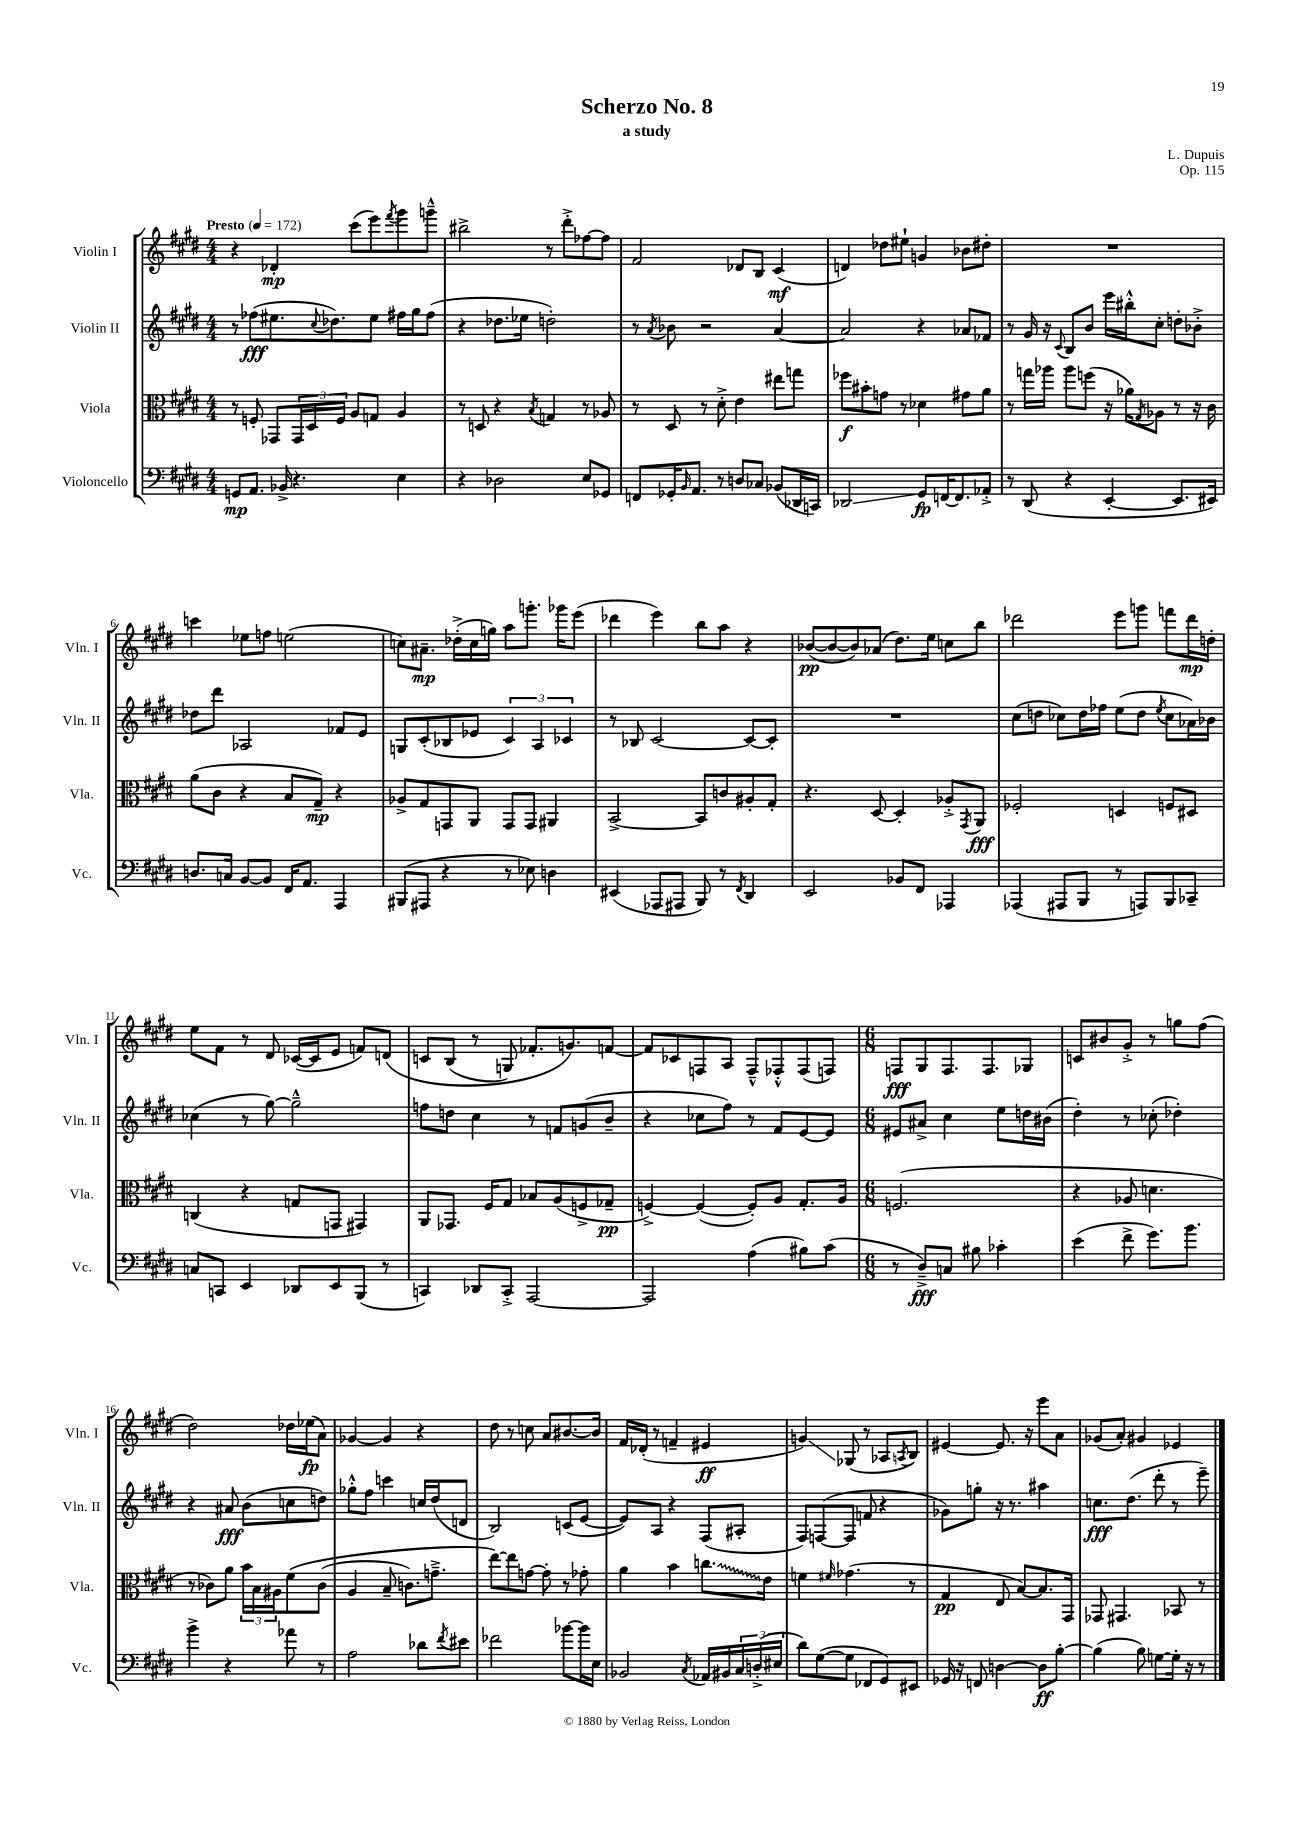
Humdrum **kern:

**kern	**kern	**kern	**kern
*staff4	*staff3	*staff2	*staff1
*clefF4	*clefC3	*clefG2	*clefG2
*k[f#c#g#d#]	*k[f#c#g#d#]	*k[f#c#g#d#]	*k[f#c#g#d#]
*M4/4	*M4/4	*M4/4	*M4/4
*MM172	*MM172	*MM172	*MM172
8GG/L	8r	8r	4r
8.AA/J	8F'/	(8ff-\L	.
.	8GG-/L	8.ee#\	4d-'/
16BB-^/	.	.	.
4.r	24GG-/L	.	.
.	24D#/	.	.
.	.	8qqcc#/	.
.	.	8.dd-\)	.
.	24F/JJ	.	.
.	8A/L	.	(8ccc#\L
.	8G/J	8ee#\J	8eee\)
.	.	.	8qfff#/
4E\	4A/	16ff#\LL	8ggg#\
.	.	16gg#\J	.
.	.	(8ff#\J	8ggg~^^\J
=	=	=	=
4r	8r	4r	2bb#^\
.	8D/	.	.
2D-\	4r	8.dd-\L	.
.	.	16ee-\Jk	.
.	8qB/	.	.
.	4G/	2dd'\)	8r
.	.	.	8ddd#'^\L
8E/L	8r	.	[8ff-\
8GG-/J	8A-/	.	8ff-\]J
=	=	=	=
8FF/L	8r	8r	2f#/
.	.	8qa/	.
16GG-'/K	8D#/	8b-\	.
16qqBB/	.	.	.
8.AA/J	.	.	.
.	8r	2r	.
8r	8d#'^\	.	.
8D/L	4e\	.	8d-/L
8C-/J	.	.	8B/J
(8BB-/L	8ee#\L	[4a/	(4c#/
16DD-/L	8gg\J	.	.
16CC/JJ)	.	.	.
=	=	=	=
2DD-/	8ff-\L	2a/]	4d/)
.	8b#'\	.	.
.	8g\J	.	8dd-\L
.	8r	.	8ee#`\J
8GG#/L	4d-\	4r	4g/
[16FF/K	.	.	.
8.FF/]	.	.	.
.	8g#\L	8a-/L	8b-\L
8AA-'^/J	8a\J	8f-/J	8dd#'\J
=	=	=	=
8r	8r	8r	1r
(8DD#/	16gg\LL	16g#/	.
.	16aa-\JJ	16r	.
.	.	8qqc#/	.
4r	8aa-\L	8B/L	.
.	(8ff\J	8b/J	.
[4EE'/	16r	16eee\LL	.
.	16a-\LK)	16bb#'^^\J	.
.	8qG#/	.	.
.	8A-\J	8cc#'\J	.
8.EE/]L	8r	8dd'\L	.
.	16r	8b-'^\J	.
16EE#/Jk)	16c#\	.	.
=	=	=	=
8.D/L	(8a\L	8dd-\L	4ccc\
.	8c#\J	8ddd#\J	.
16C/Jk	.	.	.
[8BB/L	4r	2A-/	8ee-\L
8BB/]J	.	.	8ff\J
16FF#/LK	8B/L	.	(2ee\
8.AA/J	.	.	.
.	8G#~/J)	.	.
4AAA/	4r	8f-/L	.
.	.	8e/J	.
=	=	=	=
(8BBB#/L	8A-^/L	8G/L	8cc\L)
8AAA#/J	8G#/	(8c#'/	8.a#~\J
4r	8GG/	8B-/	.
.	.	.	(16dd-'^\LL
.	8AA/J	8e-/J	16cc\
.	.	.	16gg\JJ)
8r	8GG/L	6c#/)	8aa\L
8E-\)	8GG/J	.	8.ggg'\J
.	.	6A/	.
4D\	4AA#/	.	.
.	.	.	16ggg-\LK
.	.	6c-/	.
.	.	.	(8eee\J
=	=	=	=
(4EE#/	[2BB^/	8r	4ddd-\
.	.	8B-/	.
8AAA-/L	.	[2c#/	4eee\)
8AAA#/J	.	.	.
8BBB/)	8BB/]L	.	8bb\L
8r	8c/	.	8aa\J
8qFF#/	.	.	.
4DD#/	8A#'/	8c#/_L	4r
.	8G#'/J	8c#'/]J	.
=	=	=	=
2EE/	4.r	1r	([8b-/L
.	.	.	8b-/_
.	.	.	8b-/])
.	[8D#/	.	(8a-/J
8BB-/L	4D#'/]	.	8.dd#\L)
8FF#/J	.	.	.
.	.	.	16ee\Jk
4AAA-/	8A-'^/L	.	8cc\L
.	8qGG#/	.	.
.	8AA/J	.	8bb\J
=	=	=	=
(4AAA-/	2F-'/	(8cc#\L	2ddd-\
.	.	8dd\J	.
8AAA#/L	.	8cc-\L)	.
8BBB/J	.	16dd\L	.
.	.	16ff-\JJ	.
8r	4D/	(8ee\L	8eee\L
8AAA/L)	.	8dd\J	8ggg\J
.	.	8qee/	.
8BBB/	8F/L	8cc-\L	8fff\L
8CC-~/J	8D#/J	16a-\L)	16ddd-\L
.	.	16b-\JJ	16dd'\JJ
=	=	=	=
8C/L	(4C/	(4cc-\	8ee\L
8CC/J	.	.	8f#\J
4EE/	4r	8r	8r
.	.	[8gg#\)	8d#/
8DD-/L	8G/L	2gg#~^^\]	([16c-/LL
.	.	.	16c-/]J
8EE/	8GG/J	.	8e/J
(8BBB/J	4GG#/)	.	8f/L)
8r	.	.	&(8d/J
=	=	=	=
4CC/)	8AA/L	8ff\L	8c/L
.	8.GG-/J	8dd\J	(8B/J
8DD-/L	.	4cc#\	8r
.	16F#/LK	.	.
8CC'^/J	8G#/J	.	8G/)
[2AAA/	8B-/L	8r	8.f-'/L
.	(8A/	8f/L	.
.	.	.	8.g/&)
.	8F^/	(8g/	.
.	8G-~/J	8b~/J	[8f/J
=	=	=	=
2AAA/]	[4F^/)	4r	8f/]L
.	.	.	8c-/
.	(4F/_	8cc-\L	8F/
.	.	8ff#\J)	8A/J
(4A\	8F'/]L)	8r	8F~^^/L
.	8A/J	8f#/L	8F-'^^/
8B#\L)	8.G#'/L	[8e/	(8F-/
(8c#\J	.	8e/]J	8F/J)
.	16A/Jk	.	.
=	=	=	=
*M6/8	*M6/8	*M6/8	*M6/8
8r	(2.F/	8e#/L	8F/L
8D#~^/L)	.	8a#^/J	8G#/
8C/J	.	4cc#\	8.F/
8B#\	.	.	.
.	.	.	8.F/
4c-'\	.	8ee\L	.
.	.	16dd\L	8G-/J
.	.	(16b#\JJ	.
=	=	=	=
(4e\	4r	4dd#'\)	8c/L
.	.	.	8b#/
8f#^\	8A-/	8r	8g#'^/J
8.g#\L)	4.d\	(8cc-'\	8r
.	.	4dd-'\)	8gg\L
8.b\J	.	.	.
.	.	.	(8ff#\J
=	=	=	=
4b^\	8r	4r	2dd#\)
.	8c-\L)	.	.
4r	8a\J	8a#/	.
.	24b\LL	(8b\L	.
.	24B\	.	.
.	24A#\J	.	.
8a-\	&(8f#\	8cc\	16dd-\LL
.	.	.	(16ee-\J
8r	(8c-\J	8dd\J)	8a\J)
=	=	=	=
2A\	4A/	8gg-'^^\L	[4g-/
.	.	8ff#\J	.
.	8B~/	4ccc\	4g-/]
.	8.c\L)	.	.
8d-\L	.	16cc/LL	4r
.	8.g~^\J	(16dd#/J	.
8qf#/	.	.	.
8e#\J	.	8d/J	.
=	=	=	=
2f-\	[8ee\L&)	2B/)	8dd#\
.	8ee\]	.	8r
.	[8g\J	.	8cc\
.	8g'\]	.	8a/L
[8b-\L	8r	(8c/L	[8.b#/
16b-\]L	8g-'\	[8e/J	.
16E\JJ	.	.	16b#/]Jk
=	=	=	=
2BB-/	4a\	8e/]L)	16f#/LL
.	.	.	(16d-'/JJ
.	.	8A/J	8r
.	4b\	4r	4f~/
8qC#/	.	.	.
16AA-/LL	8.cc\L	(8F#/L	4e#/
16BB#/	.	.	.
24C#/	.	8A#'/J	.
(24D'^/	.	.	.
.	16e\Jk	.	.
24E#/JJ	.	.	.
=	=	=	=
8d#\L)	4f\	8F#/L)	4g/)
([8G#\	.	([8F/	.
.	16qqf#/	.	.
8G#\]J	(4.g-\	8F/]J	(8G-/
8FF-/L	.	8f/	8r
8GG#/)	.	4r	8A-/L
.	.	.	8qA/
8EE#/J	8r	.	8B/J)
=	=	=	=
16GG-/	4G#/	8g-\L)	[4e#/
16r	.	.	.
8FF/	.	8gg'\J	.
[4D\	8E/	16r	8.e#/]
.	.	8.r	.
.	[8B/L)	.	.
.	.	.	16r
8D\]L	8.B/]	4aa#\	8eee\L
[8B'\J	.	.	8a\J
.	16GG#/Jk	.	.
=	=	=	=
(4B\]	8GG-/	8.cc\L	(8g-/L
.	4.GG#/	.	8a'/J)
.	.	(8.dd#\J	.
8B\)	.	.	4g#/
[8G\L	.	8ddd#'\	.
16G'\]Jk	8BB-/	8r	4e-/
16r	.	.	.
8r	8r	8eee~\)	.
==	==	==	==
*-	*-	*-	*-
